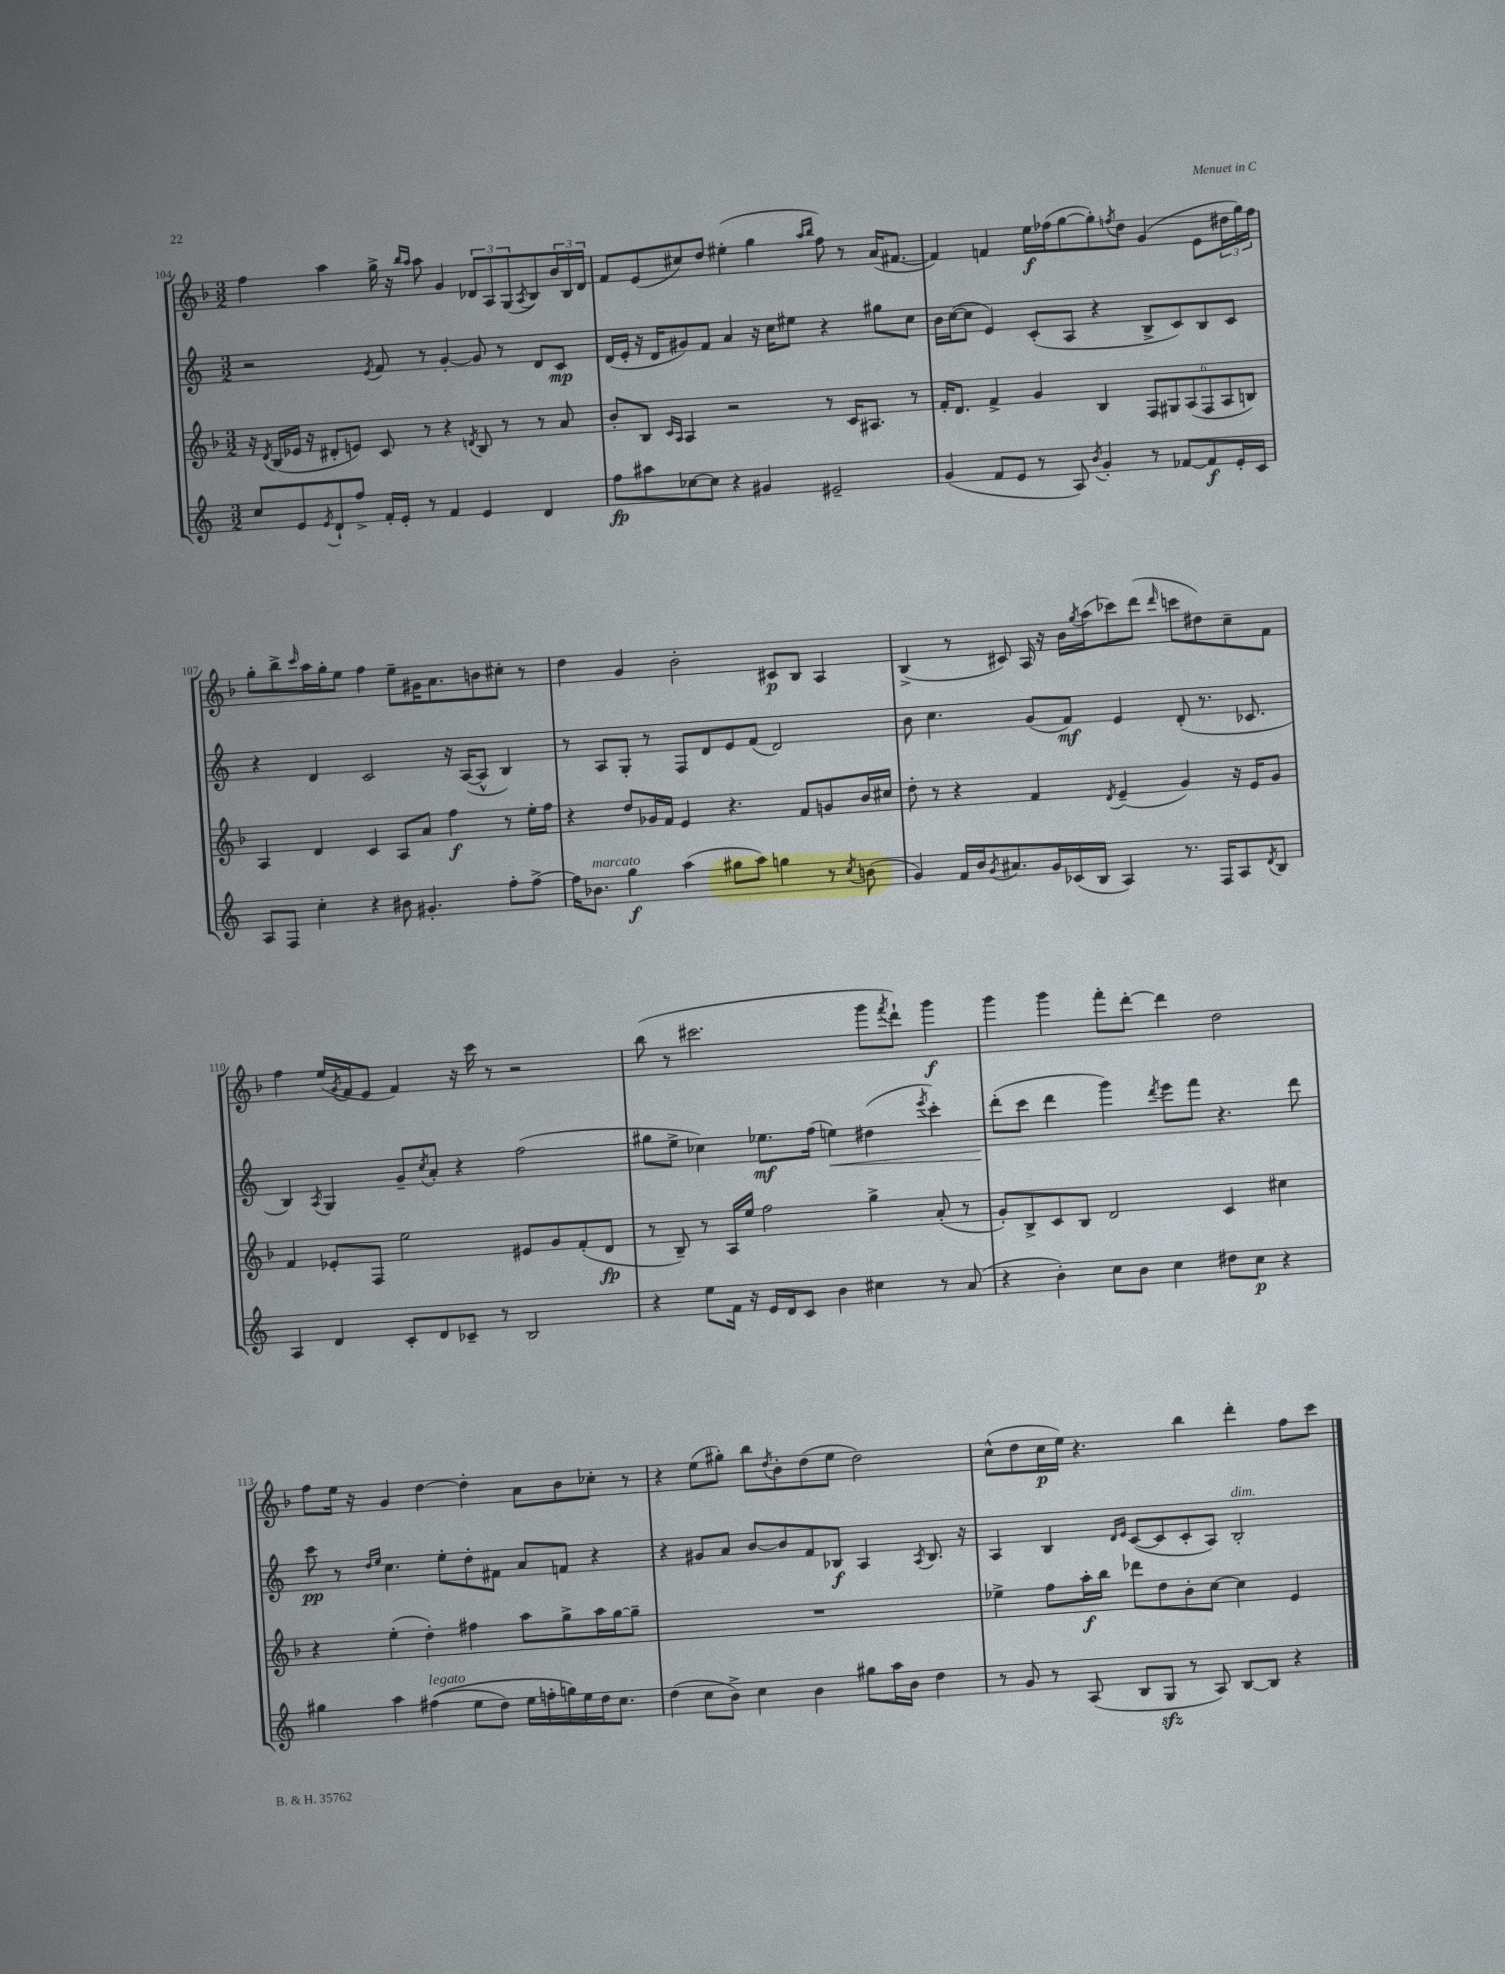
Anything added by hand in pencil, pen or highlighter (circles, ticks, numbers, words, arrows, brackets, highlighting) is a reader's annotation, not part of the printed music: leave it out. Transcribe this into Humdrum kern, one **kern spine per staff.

**kern	**dynam	**kern	**dynam	**kern	**dynam	**kern	**dynam
*part4	*part4	*part3	*part3	*part2	*part2	*part1	*part1
*staff4	*staff4	*staff3	*staff3	*staff2	*staff2	*staff1	*staff1
*clefG2	*	*clefG2	*	*clefG2	*	*clefG2	*
*k[]	*	*k[b-]	*	*k[]	*	*k[b-]	*
*M3/2	*	*M3/2	*	*M3/2	*	*M3/2	*
=104	=104	=104	=104	=104	=104	=104	=104
8cc/L	.	16r	.	2r	.	4ff\	.
.	.	8qd/	.	.	.	.	.
.	.	(16B-/LL	.	.	.	.	.
8e/	.	16e-X/JJ	.	.	.	.	.
.	.	16r	.	.	.	.	.
8qe/	.	.	.	.	.	.	.
8d`/	.	8d#X'/L	.	.	.	4aa\	.
8ff^/J	.	8en/J)	.	.	.	.	.
.	.	.	.	8qe/	.	.	.
16f'/LL	.	8c/	.	8f/	.	16gg^\	.
16e'/JJ	.	.	.	.	.	16r	.
.	.	.	.	.	.	16qqbb-/LL	.
.	.	.	.	.	.	16qqaa/JJ	.
8r	.	8r	.	8r	.	8aa\	.
4f/	.	4r	.	[4g'/	.	4g/	.
.	.	8qdn/	.	.	.	.	.
4e/	.	8B-/	.	8g/]	.	12d-X/L	.
.	.	.	.	.	.	12A/	.
.	.	8r	.	8r	.	.	.
.	.	.	.	.	.	(12G/	.
.	.	.	.	.	.	8qA/	.
4d/	.	8r	.	8d/L	.	8B-/)	.
.	.	8a/	.	8c/J	mp	24b-/L	.
.	.	.	.	.	.	24B-/	.
.	.	.	.	.	.	24d-/JJ	.
=105	=105	=105	=105	=105	=105	=105	=105
8ff\L	fp	8b-'/L	.	(16d/LL	.	8f/L	.
.	.	.	.	16e'/JJ	.	.	.
8aa#X\	.	8B-/J	.	16r	.	(8e/	.
.	.	.	.	16d/KL	.	.	.
.	.	16qqc/LL	.	.	.	.	.
.	.	16qqA/JJ	.	.	.	.	.
[8cc-X\	.	4A/	.	8g#X/)	.	8cc#X/)	.
8cc-\J]	.	.	.	8f/J	.	8dd/J	.
4r	.	2r	.	4a/	.	(4ee#X'\	.
4g#X/	.	.	.	16r	.	4gg\	.
.	.	.	.	16cc\KL	.	.	.
.	.	.	.	8ee#X\J	.	.	.
.	.	.	.	.	.	16qqaa/LL	.
.	.	.	.	.	.	16qqbb-/JJ	.
2e#X~/	.	8r	.	4r	.	8ff\)	.
.	.	16c/KL	.	.	.	8r	.
.	.	8.A#X/J	.	.	.	.	.
.	.	.	.	8gg#X\L	.	(16a/KL	.
.	.	.	.	.	.	[8.f#X/J	.
.	.	8r	.	8cc\J	.	.	.
=106	=106	=106	=106	=106	=106	=106	=106
(4g/	.	16f'/KL	.	16b\LL	.	4f#/])	.
.	.	8.d/J	.	([16cc\J	.	.	.
.	.	.	.	8cc\J]	.	.	.
8f/L	.	4f^/	.	4e/)	.	4fn/	.
8e/J	.	.	.	.	.	.	.
8r	.	4g/	.	(8c'/L	.	16ee\LL	f
.	.	.	.	.	.	(16ff-X\J	.
8A/)	.	.	.	8A/J	.	[8gg\	.
8qb/	.	.	.	.	.	.	.
4g'/	.	4B-/	.	4r	.	8gg'\])	.
.	.	.	.	.	.	8qffn/	.
.	.	.	.	.	.	8dd\J	.
8r	.	12F/L	.	8B^/L	.	(4g/	.
.	.	12G#X/	.	.	.	.	.
[8f-X/L	.	.	.	8c/)	.	.	.
.	.	(12A/	.	.	.	.	.
8f-/]	f	12F/	.	8B/	.	8e\L	.
.	.	12A/	.	.	.	.	.
16e'/L	.	.	.	8c/J	.	24dd#X\L	.
.	.	12Bn/J)	.	.	.	24gg\)	.
16c/JJ	.	.	.	.	.	.	.
.	.	.	.	.	.	24ff\JJ	.
!!LO:LB:g=z
=107	=107	=107	=107	=107	=107	=107	=107
8A/L	.	4A/	.	4r	.	8gg'\L	.
8F/J	.	.	.	.	.	8bb-^\	.
.	.	.	.	.	.	16qqccc/	.
4cc'\	.	4d/	.	4d/	.	16aa\L	.
.	.	.	.	.	.	16gg'\J	.
.	.	.	.	.	.	8ee\J	.
4r	.	4c/	.	2c/	.	4ff\	.
8b#X\	.	8A/L	.	.	.	8ee~\L	.
4.g#X'/	.	8a/J	.	.	.	16g#X\K	.
.	.	.	.	.	.	8.a\	.
.	.	4ff\	f	16r	.	.	.
.	.	.	.	([16A/KL	.	.	.
.	.	.	.	8A^^/J]	.	8bn\	.
8ff'\L	.	8r	.	4B/)	.	8cc#X'\J	.
[8ff^\J	.	16ee'\LL	.	.	.	8r	.
.	.	16ff\JJ	.	.	.	.	.
=108	=108	=108	=108	=108	=108	=108	=108
16ff\KL]	.	4r	.	8r	.	4dd\	.
!LO:TX:a:i:t=marcato	!	!	!	!	!	!	!
8.b-X\J	.	.	.	.	.	.	.
.	.	.	.	8A/L	.	.	.
4gg\	f	8dd/L	.	8G'/J	.	4g/	.
.	.	16g-X/L	.	8r	.	.	.
.	.	16f/JJ	.	.	.	.	.
(4aa\	.	4e/	.	8F/L	.	2b-'\	.
.	.	.	.	8d/	.	.	.
8gg#X\L	.	4.r	.	8e/	.	.	.
8aa\J)	.	.	.	(8f/J	.	.	.
4ggn\	.	.	.	2d/)	.	8c#X/L	p
.	.	8f/L	.	.	.	8B-/J	.
8r	.	8gn/	.	.	.	4A/	.
8qcc/	.	.	.	.	.	.	.
(8bn\	.	16b-/L	.	.	.	.	.
.	.	16cc#X/JJ	.	.	.	.	.
=109	=109	=109	=109	=109	=109	=109	=109
4g/)	.	8dd'\	.	8b\	.	(4B-^/	.
.	.	8r	.	4.cc\	.	.	.
16f/LL	.	4r	.	.	.	8r	.
16b/J	.	.	.	.	.	.	.
8qg/	.	.	.	.	.	.	.
8.a#X/	.	.	.	.	.	8c#X/)	.
.	.	4f/	.	(8g/L	.	16A/	.
16g/L	.	.	.	.	.	16r	.
(16c-X/	.	.	.	8f/J)	mf	16b-\LL	.
.	.	.	.	.	.	8qgg/	.
16B/JJ	.	.	.	.	.	(16aa\J	.
.	.	8qd/	.	.	.	.	.
4A/)	.	(4e~/	.	4e/	.	8ccc-X\)	.
.	.	.	.	.	.	(8ddd\J	.
.	.	.	.	.	.	16qqddd/	.
8.r	.	4g/)	.	(8d'/	.	8cccn\L	.
.	.	.	.	8.r	.	8dd#X\)	.
16F/KL	.	.	.	.	.	.	.
8A/	.	16r	.	.	.	8cc~\	.
.	.	16e/KL	.	8.c-X/	.	.	.
8qd/	.	.	.	.	.	.	.
8B/J	.	8g/J	.	.	.	8f\J	.
!!LO:LB:g=z
=110	=110	=110	=110	=110	=110	=110	=110
4A/	.	4f/	.	4B/)	.	4ff\	.
.	.	.	.	8qA/	.	.	.
4d/	.	8e-X'/L	.	4G/	.	(16ee/LL	.
.	.	.	.	.	.	8qg/	.
.	.	.	.	.	.	16f/J	.
.	.	8F/J	.	.	.	8e/J	.
8c'/L	.	2ee\	.	8g~/L	.	4f/)	.
.	.	.	.	8qcc/	.	.	.
8d/	.	.	.	8a'/J	.	.	.
8c-X~/J	.	.	.	4r	.	16r	.
.	.	.	.	.	.	16ccc\	.
8r	.	.	.	.	.	8r	.
2B/	.	8e#X/L	.	(2ff\	.	2r	.
.	.	8g/	.	.	.	.	.
.	.	(8f'/	.	.	.	.	.
.	.	8d/J	fp	.	.	.	.
=111	=111	=111	=111	=111	=111	=111	=111
4r	.	8r	.	8gg#X\L	.	(8bb-\	.
.	.	8B-~/)	.	8ee^\J	.	8r	.
8ee\L	.	8r	.	4cc-X\)	.	2.ccc#X\	.
16f\Jk	.	16A/LL	.	.	.	.	.
16r	.	16ee/JJ	.	.	.	.	.
16e/LL	.	2ff\	.	8.ee-X\L	mf	.	.
16d/J	.	.	.	.	.	.	.
8c/J	.	.	.	.	.	.	.
.	.	.	.	(16ff\Jk	.	.	.
!	!	!	!	!	!LO:HP:b	!	!
4b\	.	.	.	4een\)	<	.	.
4cc#X\	.	4gg^\	.	(4dd#X\	.	8ggg\L	.
.	.	.	.	.	.	8qfff/	.
.	.	.	.	.	.	8ddd`\J)	.
.	.	.	.	8qeee/	.	.	.
8r	.	(8a'/	.	4ccc'\)	.	4ggg\	f
(8a/	.	8r	.	.	.	.	.
=112	=112	=112	=112	=112	=112	=112	=112
4r	.	8g'/L)	.	(8ddd'\L	.	4ggg\	.
.	.	8B-^/	.	8ccc\J	[	.	.
4b'\)	.	8c/	.	4ddd\	.	4ggg\	.
.	.	8B-/J	.	.	.	.	.
8cc\L	.	2d/	.	4ggg\)	.	8fff'\L	.
8b\J	.	.	.	.	.	[8ddd'\J	.
.	.	.	.	8qddd/	.	.	.
4cc\	.	.	.	8eee\L	.	4ddd\]	.
.	.	.	.	8fff\J	.	.	.
8dd#X\L	.	4c/	.	4.r	.	2dd\	.
8cc\J	p	.	.	.	.	.	.
4r	.	4cc#X\	.	.	.	.	.
.	.	.	.	8ddd\	.	.	.
!!LO:LB:g=z
=113	=113	=113	=113	=113	=113	=113	=113
4gg#X\	.	4r	.	8ccc\	pp	8ff\L	.
.	.	.	.	8r	.	16ee\Jk	.
.	.	.	.	.	.	16r	.
.	.	.	.	16qqdd/LL	.	.	.
.	.	.	.	16qqee/JJ	.	.	.
4aa\	.	(4ee'\	.	4.cc\	.	4g/	.
!LO:TX:a:i:t=legato	!	!	!	!	!	!	!
((4ff#X\	.	4dd'\)	.	.	.	[4dd\	.
.	.	.	.	8ee'\L	.	.	.
8ee\L	.	4ff#X\	.	8dd'\	.	4dd'\]	.
8dd\J)	.	.	.	8f#X\J	.	.	.
16ee\LL	.	8aa\L	.	8a/L	.	8a\L	.
16ffn'\	.	.	.	.	.	.	.
16ggn\)	.	8gg^\	.	8fn/J	.	8b-\	.
16ee\	.	.	.	.	.	.	.
16dd\J	.	16aa\L	.	4r	.	8cc-X'\J	.
8.cc\J	.	[16gg\J	.	.	.	.	.
.	.	8gg~\J]	.	.	.	8r	.
=114	=114	=114	=114	=114	=114	=114	=114
(4dd\	.	1.r	.	4r	.	4r	.
8cc\L	.	.	.	8g#X/L	.	(8ee\L	.
8b^\J)	.	.	.	8a/J	.	8gg#X'\J)	.
4cc\	.	.	.	[8b/L	.	8bb-\L	.
.	.	.	.	.	.	8qdd/	.
.	.	.	.	8b/]	.	8b-'\	.
4b\	.	.	.	8f/	.	(8dd\	.
.	.	.	.	8B-X/J	f	8ee\J	.
8gg#X\L	.	.	.	4A/	.	2dd\)	.
16aa\L	.	.	.	.	.	.	.
16b\JJ	.	.	.	.	.	.	.
.	.	.	.	8qA/	.	.	.
4dd\	.	.	.	8.B-/	.	.	.
.	.	.	.	16r	.	.	.
=115	=115	=115	=115	=115	=115	=115	=115
8r	.	4ee-X^\	.	4A/	.	(8cc^^\L	.
8g/	.	.	.	.	.	8dd\	.
8r	.	8ff\L	.	4B/	.	16cc\L	p
.	.	.	.	.	.	16ee\JJ)	.
(8A/	.	16aa'\L	f	.	.	4.r	.
.	.	16bb-\JJ	.	.	.	.	.
.	.	.	.	16qqd/LL	.	.	.
.	.	.	.	16qqe/JJ	.	.	.
8B/L	.	8ddd-X\L	.	([8c/L	.	.	.
8Gzz/J	.	8dd\	.	8c/]	.	.	.
8r	.	8b-'\	.	8c'/	.	4bb-\	.
8A/)	.	[8cc\J	.	8A/J)	.	.	.
!	!	!	!	!LO:TX:a:i:t=dim.	!	!	!
[8B/L	.	4cc\]	.	2B'/	.	4ddd'\	.
8B/J]	.	.	.	.	.	.	.
4r	.	4e/	.	.	.	8ff\L	.
.	.	.	.	.	.	8ccc\J	.
==	==	==	==	==	==	==	==
*-	*-	*-	*-	*-	*-	*-	*-
